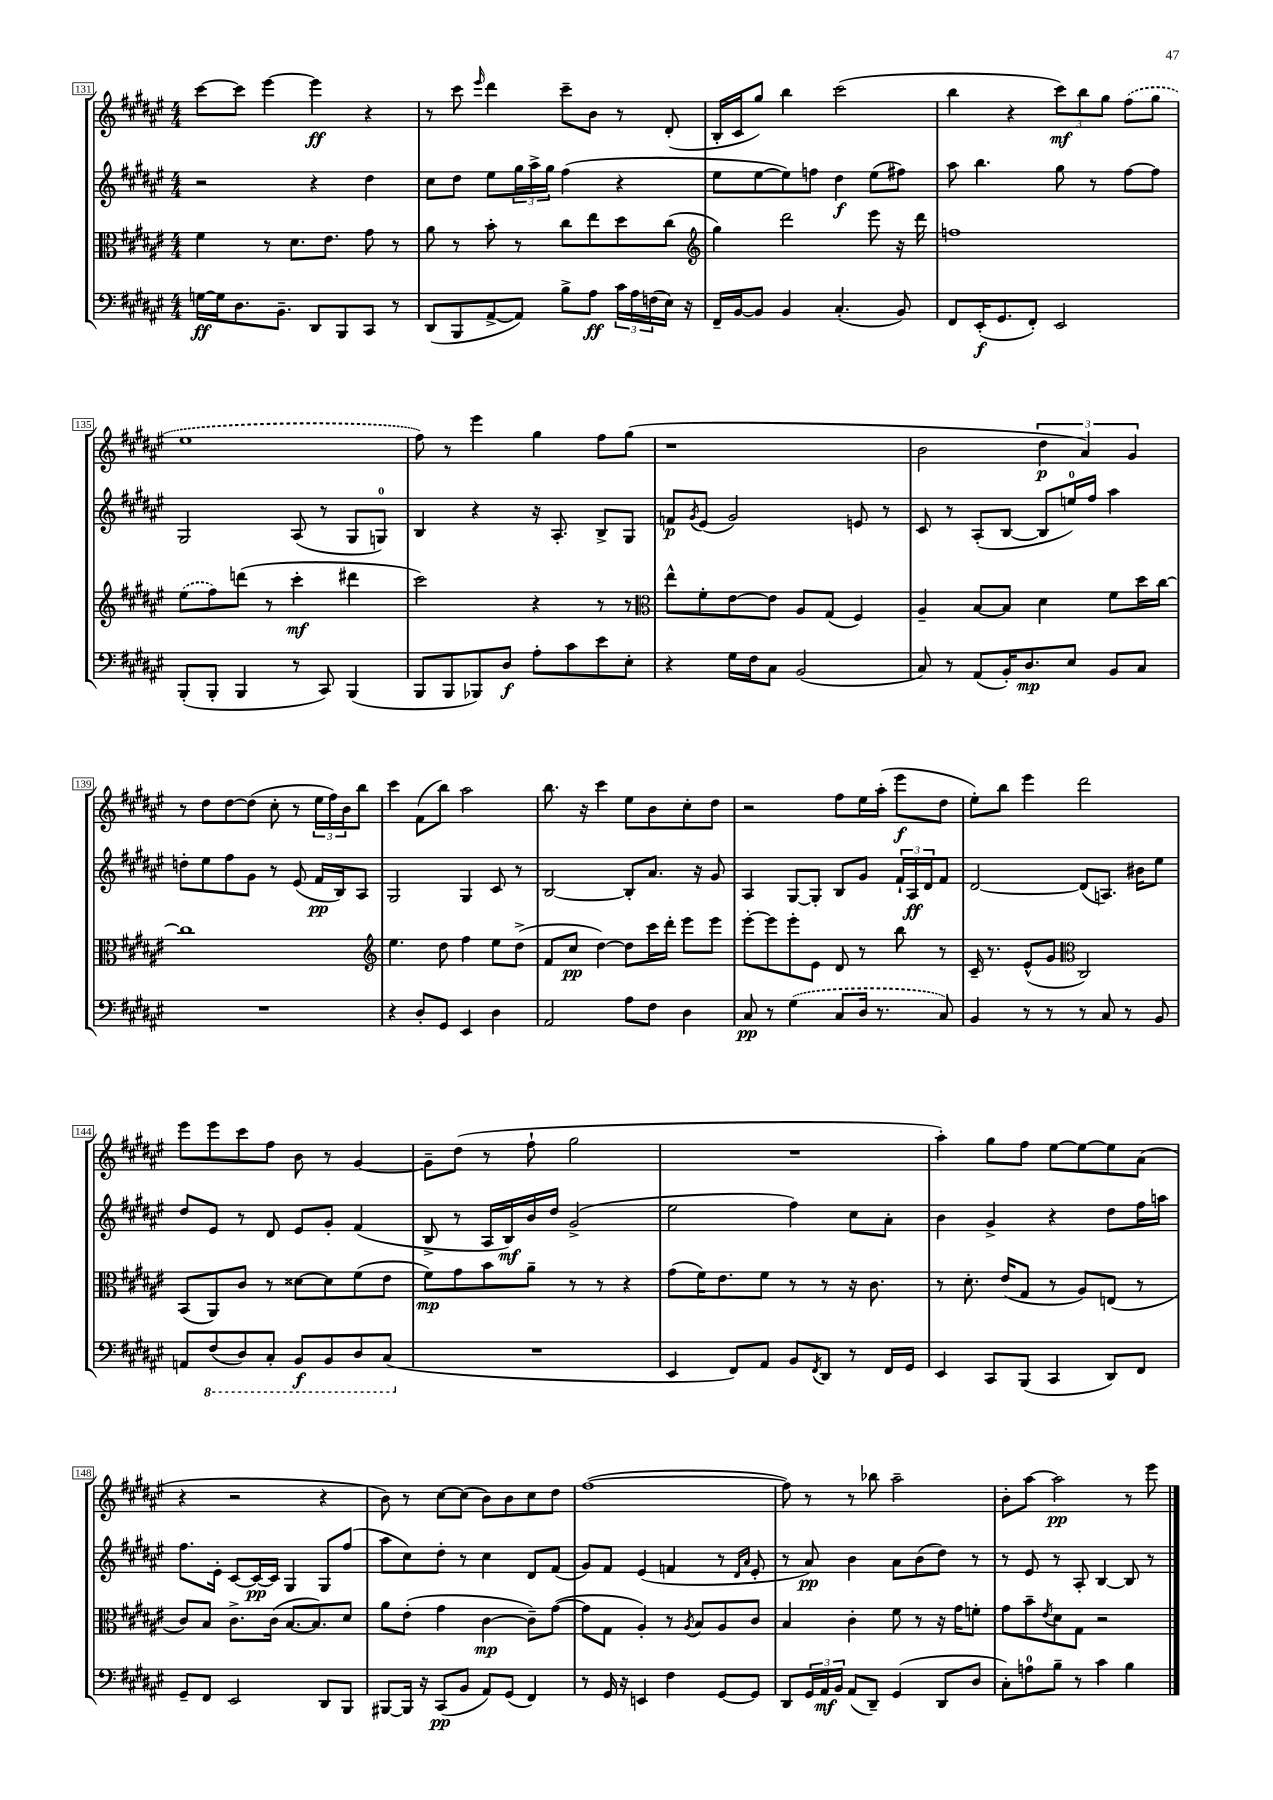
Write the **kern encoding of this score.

**kern	**kern	**kern	**kern
*staff4	*staff3	*staff2	*staff1
*clefF4	*clefC3	*clefG2	*clefG2
*k[f#c#g#d#a#e#]	*k[f#c#g#d#a#e#]	*k[f#c#g#d#a#e#]	*k[f#c#g#d#a#e#]
*M4/4	*M4/4	*M4/4	*M4/4
[16G	4f#	2r	[8ccc#
16G]	.	.	.
8.D#	.	.	8ccc#]
.	8r	.	[4eee#
8.BB~	.	.	.
.	8.d#	.	.
8DD#	.	4r	4eee#]
.	8.e#	.	.
8BBB	.	.	.
8CC#	8g#	4dd#	4r
8r	8r	.	.
=	=	=	=
(8DD#	8a#	8cc#	8r
8BBB	8r	8dd#	8ccc#
.	.	.	16qqeee#
[8AA#^	8b'	8ee#	4ddd#
8AA#])	8r	24gg#	.
.	.	24aa#^	.
.	.	24gg#	.
8B^	8cc#	(4ff#	8ccc#~
8A#	8ee#	.	8b
24c#	8dd#	4r	8r
24A#	.	.	.
(24F	.	.	.
16E#)	(8cc#	.	(8d#'
16r	.	.	.
=	=	=	=
*	*clefG2	*	*
16FF#~	4gg#)	8ee#	16B'
[16BB	.	.	16c#
8BB]	.	[8ee#	8gg#)
4BB	2ddd#	8ee#])	4bb
.	.	8ff	.
(4.C#'	.	4dd#	(2ccc#
.	8eee#	(8ee#	.
8BB)	16r	8ff#)	.
.	16ddd#	.	.
=	=	=	=
8FF#	1ff	8aa#	4bb
(16EE#'	.	4.bb	.
8.GG#	.	.	.
.	.	.	4r
8FF#')	.	.	.
2EE#	.	8gg#	12ccc#)
.	.	.	12bb
.	.	8r	.
.	.	.	12gg#
.	.	[8ff#	(8ff#
.	.	8ff#]	8gg#
=	=	=	=
(8BBB'	(8ee#	2G#	1ee#
8BBB'	8ff#)	.	.
4BBB	(8ddd	.	.
.	8r	.	.
8r	4ccc#'	(8A#	.
8CC#)	.	8r	.
(4BBB	4ddd#	8G#	.
.	.	8G)	.
=	=	=	=
8BBB	2ccc#)	4B	8ff#)
8BBB	.	.	8r
8BBB-)	.	4r	4eee#
8D#	.	.	.
8A#'	4r	16r	4gg#
.	.	8.A#'	.
8c#	.	.	.
8e#	8r	8B^	8ff#
8E#'	8r	8G#	(8gg#
=	=	=	=
*	*clefC3	*	*
4r	8ee#^^	8f	1r
.	.	8qg#	.
.	8f#'	(8e#	.
16G#	[8e#	2g#)	.
16F#	.	.	.
8C#	8e#]	.	.
(2BB	8A#	.	.
.	(8G#	.	.
.	4F#)	8e	.
.	.	8r	.
=	=	=	=
8C#)	4A#~	8c#	2b
8r	.	8r	.
(8AA#	[8B	(8A#'	.
16BB')	8B]	[8B	.
8.D#	.	.	.
.	4d#	8B]	6dd#
8E#	.	16ee)	.
.	.	.	6a#)
.	.	16ff#	.
8BB	8f#	4aa#	.
.	.	.	6g#
8C#	16dd#	.	.
.	[16cc#	.	.
=	=	=	=
1r	1cc#]	8dd'	8r
.	.	8ee#	8dd#
.	.	8ff#	[8dd#
.	.	8g#	(8dd#]
.	.	8r	8cc#'
.	.	(8e#	8r
.	.	16f#	24ee#
.	.	.	24ff#)
.	.	16B)	.
.	.	.	24b
.	.	8A#	8bb
=	=	=	=
*	*clefG2	*	*
4r	4.ee#	2G#	4ccc#
8D#'	.	.	(8f#
8GG#	8dd#	.	8bb)
4EE#	4ff#	4G#	2aa#
4D#	8ee#	8c#	.
.	(8dd#^	8r	.
=	=	=	=
2AA#	8f#	[2B	8.bb
.	8cc#	.	.
.	.	.	16r
.	[4dd#)	.	4ccc#
8A#	8dd#]	8B']	8ee#
8F#	16ccc#	8.a#	8b
.	16ddd#'	.	.
4D#	8eee#	.	8cc#'
.	.	16r	.
.	8eee#	8g#	8dd#
=	=	=	=
8C#	[8eee#'	4A#	2r
8r	8eee#]	.	.
(4G#	8eee#'	[8G#	.
.	8e#	8G#']	.
8C#	8d#	8B	8ff#
16D#	8r	8g#	16ee#
8.r	.	.	(16aa#'
.	8bb	24f#`	8eee#
.	.	24A#	.
.	.	24d#	.
8C#)	8r	8f#	8dd#
=	=	=	=
4BB	16c#~	[2d#	8ee#')
.	8.r	.	.
.	.	.	8bb
8r	(8e#^^	.	4eee#
8r	8g#	.	.
*	*clefC3	*	*
8r	2C#)	(8d#]	2ddd#
8C#	.	8.A)	.
8r	.	.	.
.	.	16b#	.
8BB	.	8ee#	.
=	=	=	=
8AA	(8BB	8dd#	8eee#
(8FF#	8AA#)	8e#	8eee#
8DD#)	8c#	8r	8ccc#
8CC#'	8r	8d#	8ff#
8BBB	[8d##	8e#	8b
8BBB	8d##]	8g#'	8r
8DD#	(8f#	(4f#	[4g#
(8CC#	8e#	.	.
=	=	=	=
1r	8f#)	8B^	8g#~]
.	8g#	8r	(8dd#
.	8b	16A#	8r
.	.	16B)	.
.	8a#~	16b	8ff#`
.	.	16dd#	.
.	8r	(2g#^	2gg#
.	8r	.	.
.	4r	.	.
=	=	=	=
4EE#	(8g#	2ee#	1r
.	16f#)	.	.
.	8.e#	.	.
8FF#)	.	.	.
8AA#	8f#	.	.
8BB	8r	4ff#)	.
8qFF#	.	.	.
8DD#	8r	.	.
8r	16r	8cc#	.
.	8.c#	.	.
16FF#	.	8a#'	.
16GG#	.	.	.
=	=	=	=
4EE#	8r	4b	4aa#')
.	8.d#'	.	.
8CC#	.	4g#^	8gg#
.	(16e#	.	.
(8BBB	8G#	.	8ff#
4CC#	8r	4r	[8ee#
.	8A#)	.	8ee#_
8DD#)	(8E	8dd#	8ee#]
8FF#	8r	16ff#	(8a#
.	.	16aa	.
=	=	=	=
8GG#~	8c#)	8.ff#	4r
8FF#	8B	.	.
.	.	16e#'	.
2EE#	8.c#^	[8c#	2r
.	.	16c#_	.
.	(16c#	16c#]	.
.	[8.B	4G#	.
.	8.B])	.	.
8DD#	.	8G#	4r
8BBB	8d#	(8ff#	.
=	=	=	=
[8BBB#	8a#	8aa#	8b)
16BBB#]	(8e#'	8cc#)	8r
16r	.	.	.
(8CC#	4g#	8dd#'	[8cc#
8BB	.	8r	(8cc#]
8AA#)	[4c#	4cc#	8b)
(8GG#	.	.	8b
4FF#)	8c#~])	8d#	8cc#
.	([8g#	(8f#	8dd#
=	=	=	=
8r	8g#]	8g#)	([1ff#
16GG#	8G#	8f#	.
16r	.	.	.
4EE	4A#')	(4e#	.
4F#	8r	4f	.
.	8qA#	.	.
.	8B	.	.
[8GG#	8A#	8r	.
.	.	16qqd#	.
.	.	16qqa#	.
8GG#]	8c#	8e#'	.
=	=	=	=
8DD#	4B	8r	8ff#])
24GG#	.	8a#)	8r
24AA#	.	.	.
24BB	.	.	.
(8AA#	4c#'	4b	8r
8DD#~)	.	.	8bb-
(4GG#	8f#	8a#	2aa#~
.	8r	(8b	.
8DD#	16r	8dd#)	.
.	16g#	.	.
8D#	8f'	8r	.
=	=	=	=
8C#')	8g#	8r	8b'
8A	8b~	8e#	[8aa#
.	8qe#	.	.
8B~	8d#	8r	2aa#]
8r	8G#	8A#'	.
4c#	2r	[4B	.
4B	.	8B]	8r
.	.	8r	8eee#
==	==	==	==
*-	*-	*-	*-
